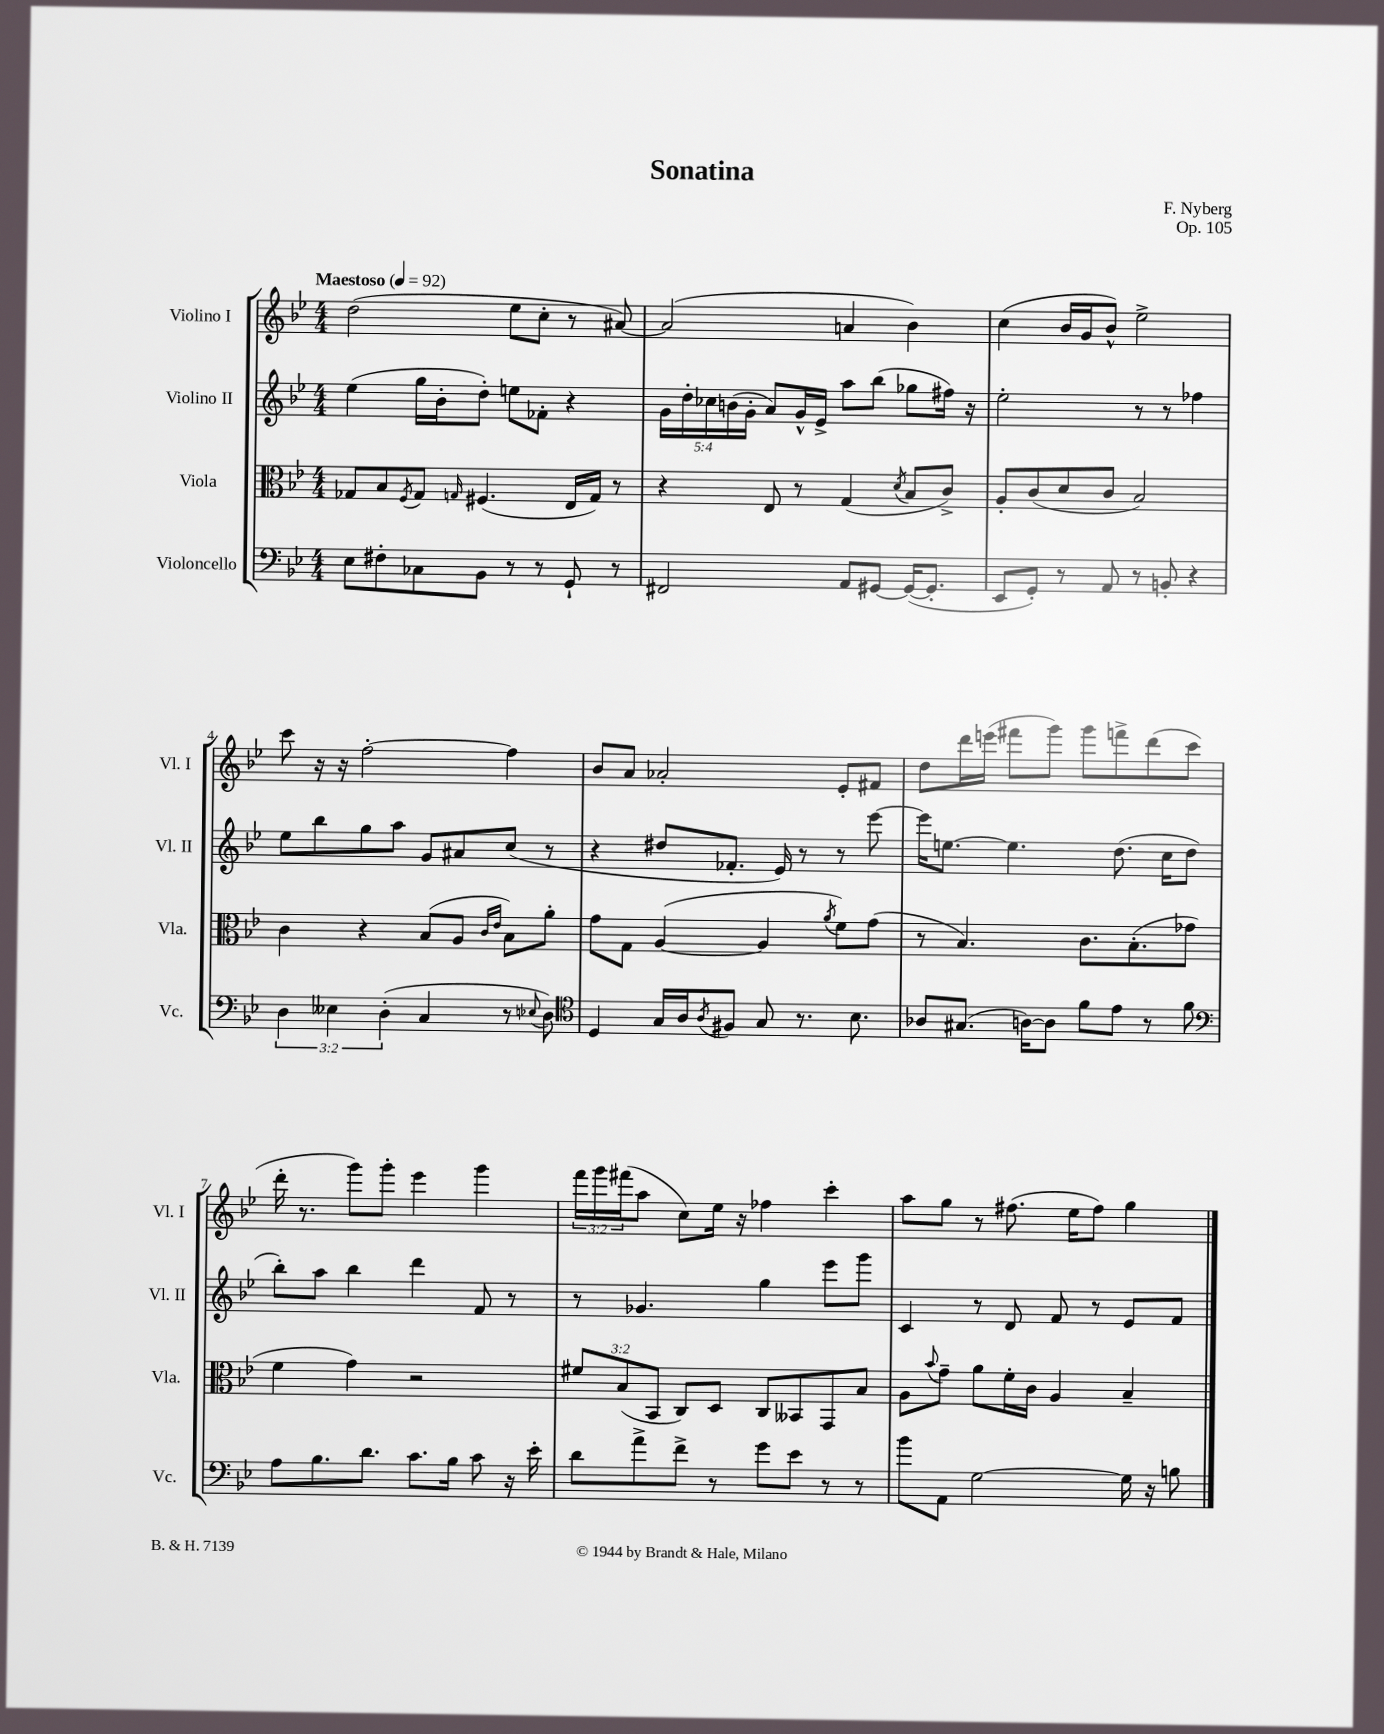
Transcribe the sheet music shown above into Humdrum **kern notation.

**kern	**kern	**kern	**kern
*staff4	*staff3	*staff2	*staff1
*clefF4	*clefC3	*clefG2	*clefG2
*k[b-e-]	*k[b-e-]	*k[b-e-]	*k[b-e-]
*M4/4	*M4/4	*M4/4	*M4/4
*MM92	*MM92	*MM92	*MM92
8E-\L	8G-/L	(4ee-\	(2dd\
8F#'\	8B-/	.	.
.	8qF/	.	.
8C-\	8G-/J	16gg\LL	.
.	.	16b-'\J	.
.	16qqG/	.	.
8BB-\J	(4.F#/	8dd'\J)	.
8r	.	8ee\L	8ee-\L
8r	.	8f-'\J	8cc'\J
8GG`/	16E-/LL	4r	8r
.	16G/JJ)	.	.
8r	8r	.	[8a#/)
=	=	=	=
2FF#/	4r	20g\LL	(2a#/]
.	.	20dd'\	.
.	.	20cc-\	.
.	.	(20b\	.
.	.	20g'\JJ	.
.	8E-/	8a/L)	.
.	8r	16g^^/L	.
.	.	16e-^/JJ	.
8AA/L	(4G/	8aa\L	4a/
[8GG#/J	.	(8bb-\J	.
.	8qd/	.	.
(16GG#/_LK	8B-/L	8gg-\L	4b-\)
8.GG#'/]J	.	.	.
.	8c^/J)	16ff#\Jk)	.
.	.	16r	.
=	=	=	=
8EE-/L	8A'/L	2ee-'\	(4cc\
8GG'/J)	(8c/	.	.
8r	8d/	.	16b-/LL
.	.	.	16g/J
8AA/	8c/J	.	8b-^^/J)
8r	2B-/)	8r	2ee-^\
8BB'/	.	8r	.
4r	.	4ff-\	.
=	=	=	=
6D\	4c\	8ee-\L	8ccc\
.	.	8bb-\	16r
6E--\	.	.	.
.	.	.	16r
.	4r	8gg\	[2ff'\
(6D'\	.	.	.
.	.	8aa\J	.
4C/	(8B-/L	8g/L	.
.	8A/J	8a#/	.
.	16qqc/LL	.	.
.	16qqe-/JJ	.	.
8r	8B-\L)	(8cc/J	4ff\]
8qqE-/	.	.	.
8D\)	8a'\J	8r	.
=	=	=	=
*clefC4	*	*	*
4D/	8g\L	4r	8b-/L
.	8G\J	.	8a/J
16G/LL	([4A/	8dd#/L	2a-'/
16A/J	.	.	.
8qA/	.	.	.
8F#/J	.	8.f-'/J	.
8G/	4A/]	.	.
.	.	16e-/)	.
8.r	.	8r	.
.	8qa/	.	.
.	8f\L)	8r	8e-'/L
8.B-\	.	.	.
.	(8g\J	[8eee-\	8f#/J
=	=	=	=
8A-/L	8r	16eee-\]LK	8dd\L
.	.	[8.ee\J	.
(8.G#/J	4.B-/)	.	16ddd\L
.	.	.	(16eee\JJ
.	.	4.ee\]	8fff#\L
[16A\LK)	.	.	.
8A\]J	.	.	8ggg\J)
8f\L	8.c\L	.	8ggg\L
8e-\J	.	(8.dd\	8fff^\
.	(8.B-'\	.	.
8r	.	.	(8ddd\
.	.	16cc\LK	.
8f\	8g-\J	8dd\J	8ccc\J
=	=	=	=
*clefF4	*	*	*
8A\L	4f\	8bb-'\L)	16ddd'\
.	.	.	8.r
8.B-\	.	8aa\J	.
.	4g\)	4bb-\	8ggg\L)
8.d\J	.	.	.
.	.	.	8ggg'\J
8.c\L	2r	4ddd\	4eee-\
16B-\Jk	.	.	.
8c\	.	8f/	4ggg\
16r	.	8r	.
16e-'\	.	.	.
=	=	=	=
8d\L	12f#/L	8r	24fff\LL
.	.	.	24ggg\
.	(12B-/	.	(24fff#\J
8a^\	.	4.g-/	8aa\J
.	12BB-/J	.	.
8f^\J	8C/L)	.	8cc\L)
8r	8D/J	.	16ee-\Jk
.	.	.	16r
8g\L	8C/L	4gg\	4ff-\
8e-\J	8BB--/	.	.
8r	8GG/	8eee-\L	4ccc'\
8r	8B-/J	8ggg\J	.
=	=	=	=
8b-\L	8A\L	4c/	8aa\L
.	8qqb-/	.	.
8AA\J	8g~\J	.	8gg\J
[2G\	8a\L	8r	8r
.	16f'\L	8d/	(8.ff#\
.	16c\JJ	.	.
.	4A/	8f/	.
.	.	.	16ee-\LK
.	.	8r	8ff#\J)
16G\]	4B-~/	8e-/L	4gg\
16r	.	.	.
8B\	.	8f/J	.
==	==	==	==
*-	*-	*-	*-
